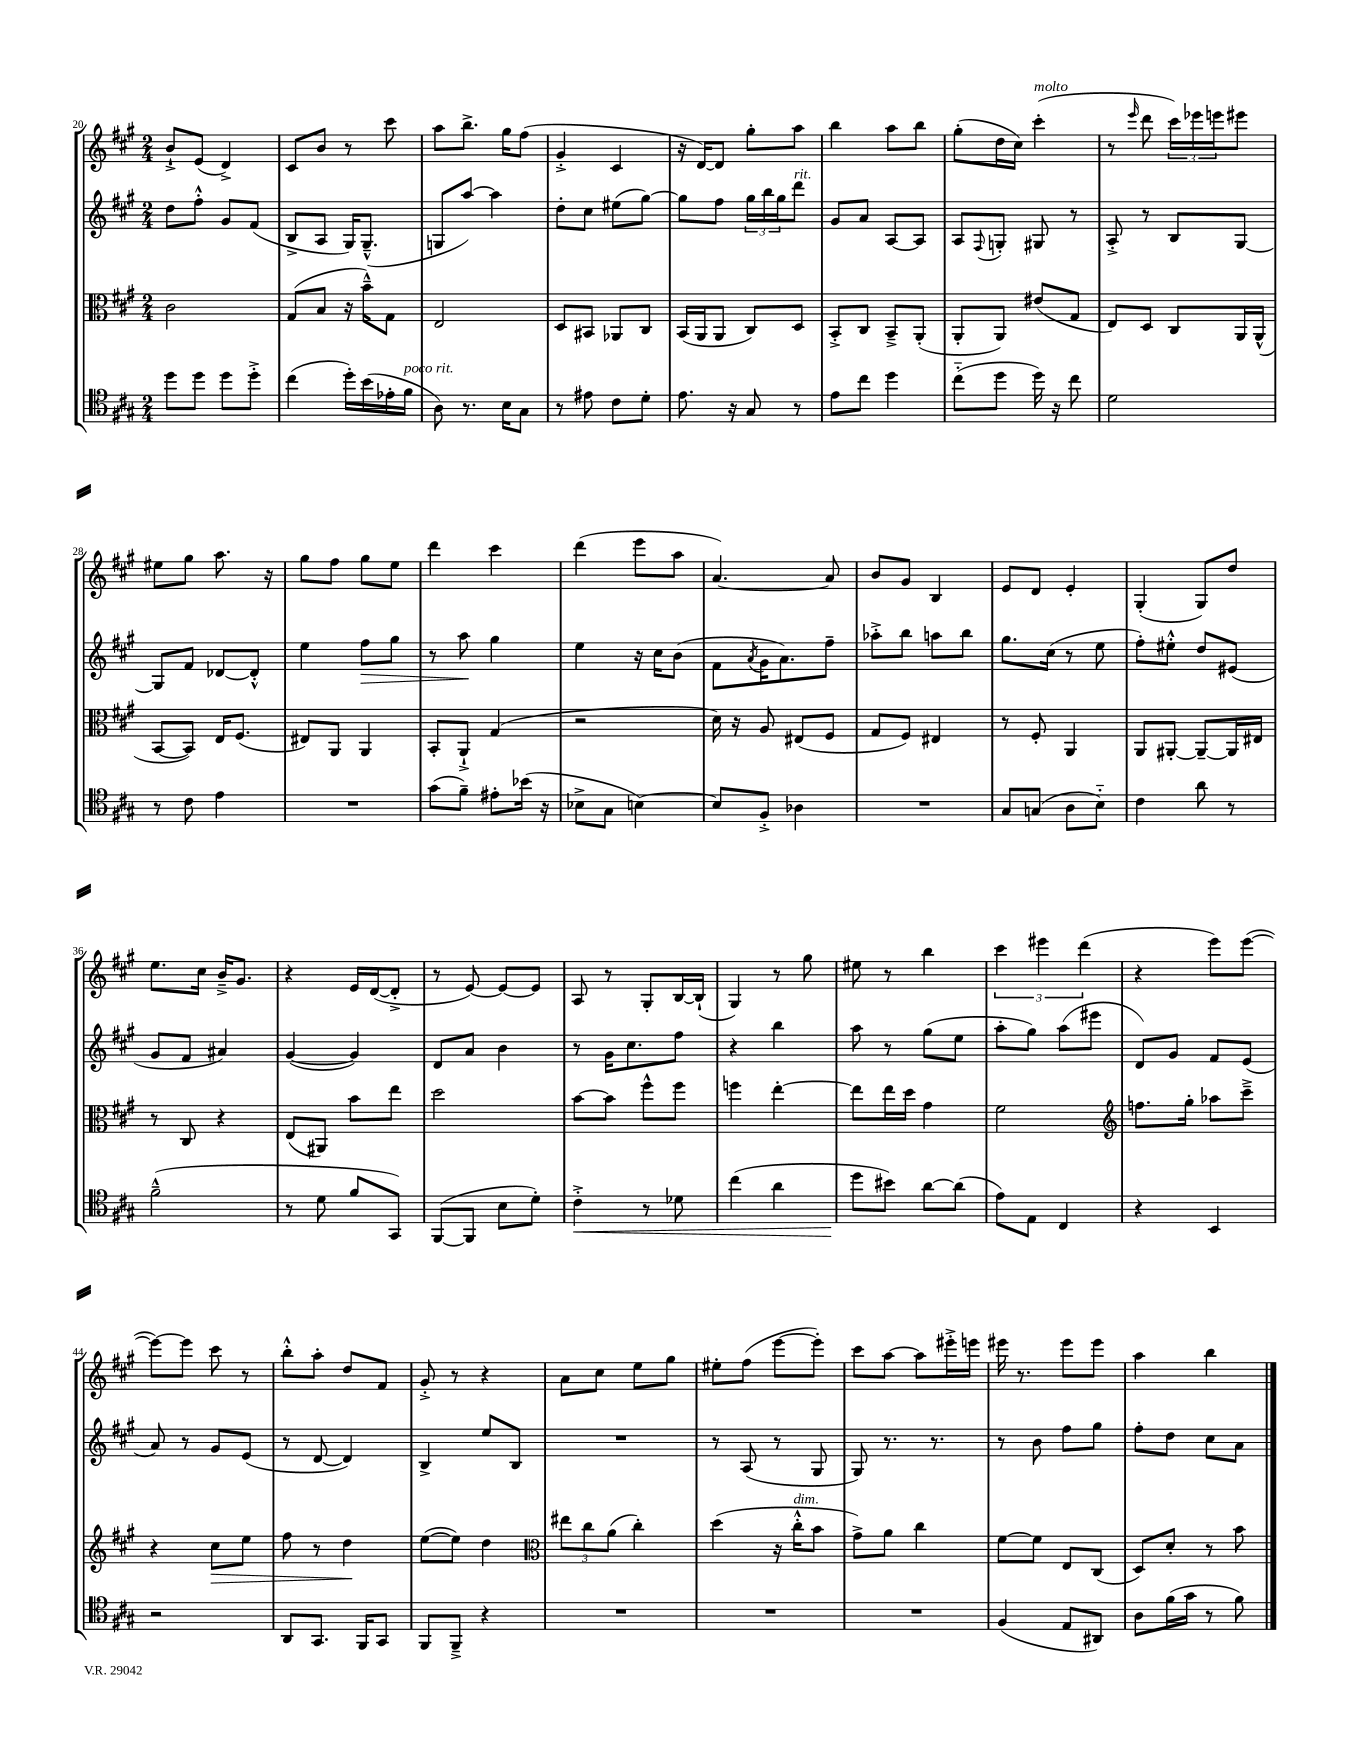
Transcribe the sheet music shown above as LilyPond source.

<<
\new StaffGroup <<
\new Staff = "s0" {
    \clef treble \key a \major \numericTimeSignature \time 2/4
    b'8-!-> e'8( d'4->) |
    cis'8 b'8 r8 cis'''8 |
    a''8 b''8.-> gis''16 fis''8( |
    gis'4-.-> cis'4 |
    r16 d'16~) d'8 gis''8-. a''8 |
    b''4 a''8 b''8 |
    gis''8-.( d''16 cis''16) cis'''4-.^\markup { \italic "molto" }( |
    r8 \grace { e'''16 } d'''8 \tuplet 3/2 { cis'''16) ees'''16 e'''16 } eis'''8 |
    eis''8 gis''8 a''8. r16 |
    gis''8 fis''8 gis''8 e''8 |
    d'''4 cis'''4 |
    d'''4( e'''8 a''8 |
    a'4.~) a'8 |
    b'8 gis'8 b4 |
    e'8 d'8 e'4-. |
    gis4-.( gis8) d''8 |
    e''8. cis''16 b'16---> gis'8. |
    r4 e'16 d'16~( d'8-.-> |
    r8 e'8~) e'8~ e'8 |
    a8 r8 gis8-. b16~ b16-!( |
    gis4) r8 gis''8 |
    eis''8 r8 b''4 |
    \tuplet 3/2 { cis'''4 eis'''4 d'''4( } |
    r4 e'''8) e'''8~( |
    e'''8~) e'''8 cis'''8 r8 |
    b''8-.-^ a''8-. d''8 fis'8 |
    gis'8-.-> r8 r4 |
    a'8 cis''8 e''8 gis''8 |
    eis''8-. fis''8( e'''8~ e'''8-.) |
    cis'''8 a''8~ a''8 eis'''16-.-> e'''16 |
    eis'''16 r8. eis'''8 eis'''8 |
    a''4 b''4 \bar "|." |
}
\new Staff = "s1" {
    \clef treble \key a \major \numericTimeSignature \time 2/4
    d''8 fis''8-.-^ gis'8 fis'8( |
    b8-> a8 gis16) gis8.---^( |
    g8 a''8~) a''4 |
    d''8-. cis''8 eis''8( gis''8~) |
    gis''8 fis''8 \tuplet 3/2 { gis''16 b''16 gis''16 } d'''8^\markup { \italic "rit." } |
    gis'8 a'8 a8~ a8 |
    a8 \appoggiatura { fis8 } g8-. gis8 r8 |
    a8-.-> r8 b8 gis8~ |
    gis8 fis'8 des'8~ des'8-.-^ |
    e''4 fis''8\> gis''8 |
    r8 a''8\! gis''4 |
    e''4 r16 cis''16 b'8( |
    fis'8 \acciaccatura { a'8 } gis'16 a'8.) fis''8-- |
    aes''8-.-> b''8 a''8 b''8 |
    gis''8. cis''16( r8 e''8 |
    fis''8-.) eis''8-.-^ d''8 eis'8( |
    gis'8 fis'8 ais'4) |
    gis'4~( gis'4) |
    d'8 a'8 b'4 |
    r8 gis'16 cis''8. fis''8 |
    r4 b''4 |
    a''8 r8 gis''8( e''8 |
    a''8-. gis''8) a''8( eis'''8 |
    d'8) gis'8 fis'8 e'8( |
    a'8) r8 gis'8 e'8( |
    r8 d'8~ d'4) |
    b4-> e''8 b8 |
    R2 |
    r8 a8( r8 gis8 |
    gis8) r8. r8. |
    r8 b'8 fis''8 gis''8 |
    fis''8-. d''8 cis''8 a'8 \bar "|." |
}
\new Staff = "s2" {
    \clef alto \key a \major \numericTimeSignature \time 2/4
    cis'2 |
    gis8( b8 r16 b'16---^) gis8 |
    e2 |
    d8 bis,8 aes,8 cis8 |
    b,16( a,16 a,8 cis8) d8 |
    b,8-.-> cis8 b,8---> a,8-.( |
    a,8-. a,8) eis'8( gis8 |
    e8) d8 cis8 a,16 a,16-^( |
    b,8~ b,8) e16 fis8.( |
    eis8) a,8 a,4 |
    b,8-. a,8-!-> gis4( |
    r2 |
    d'16) r16 a8 eis8( fis8 |
    gis8 fis8) eis4 |
    r8 fis8-. a,4 |
    a,8 ais,8~-. ais,8~-- ais,16 eis16 |
    r8 cis8 r4 |
    e8( ais,8) b'8 e''8 |
    d''2 |
    b'8~ b'8 fis''8-^ fis''8 |
    f''4 e''4~-. |
    e''8 e''16 d''16 gis'4 |
    fis'2 |
    \clef treble f''8. gis''16-. aes''8 cis'''8---> |
    r4 cis''8\> e''8 |
    fis''8 r8 d''4\! |
    e''8~( e''8) d''4 |
    \clef alto \tuplet 3/2 { eis''8 cis''8 a'8( } cis''4-.) |
    d''4( r16 cis''16-.-^^\markup { \italic "dim." } b'8 |
    gis'8->) a'8 cis''4 |
    fis'8~ fis'8 e8 cis8( |
    d8) d'8-. r8 b'8 \bar "|." |
}
\new Staff = "s3" {
    \clef tenor \key a \major \numericTimeSignature \time 2/4
    d''8 d''8 d''8 d''8-.-> |
    cis''4( d''16-.) b'16( ees'16-. fis'16^\markup { \italic "poco rit." } |
    a8) r8. b16 gis8 |
    r8 eis'8 cis'8 d'8-. |
    e'8. r16 gis8 r8 |
    e'8 cis''8 d''4 |
    cis''8-_( d''8 d''16) r16 cis''8 |
    d'2 |
    r8 cis'8 e'4 |
    R2 |
    gis'8( fis'8--) eis'8-. bes'16( r16 |
    bes8-> gis8 b4~) |
    b8 fis8-.-> aes4 |
    R2 |
    gis8 g8( a8 b8-_) |
    cis'4 a'8 r8 |
    fis'2---^( |
    r8 d'8 fis'8 gis,8) |
    fis,8~( fis,8 b8 d'8-.) |
    cis'4-.->\< r8 des'8 |
    cis''4( a'4 |
    d''8\! bis'8) a'8~ a'8( |
    e'8) e8 cis4 |
    r4 b,4 |
    r2 |
    a,8 gis,8. fis,16 gis,8 |
    fis,8 fis,8---> r4 |
    R2 |
    R2 |
    R2 |
    fis4( e8 ais,8) |
    a8 fis'16( gis'16 r8 fis'8) \bar "|." |
}
>>
>>
\layout { \context { \Score currentBarNumber = #20 } }
